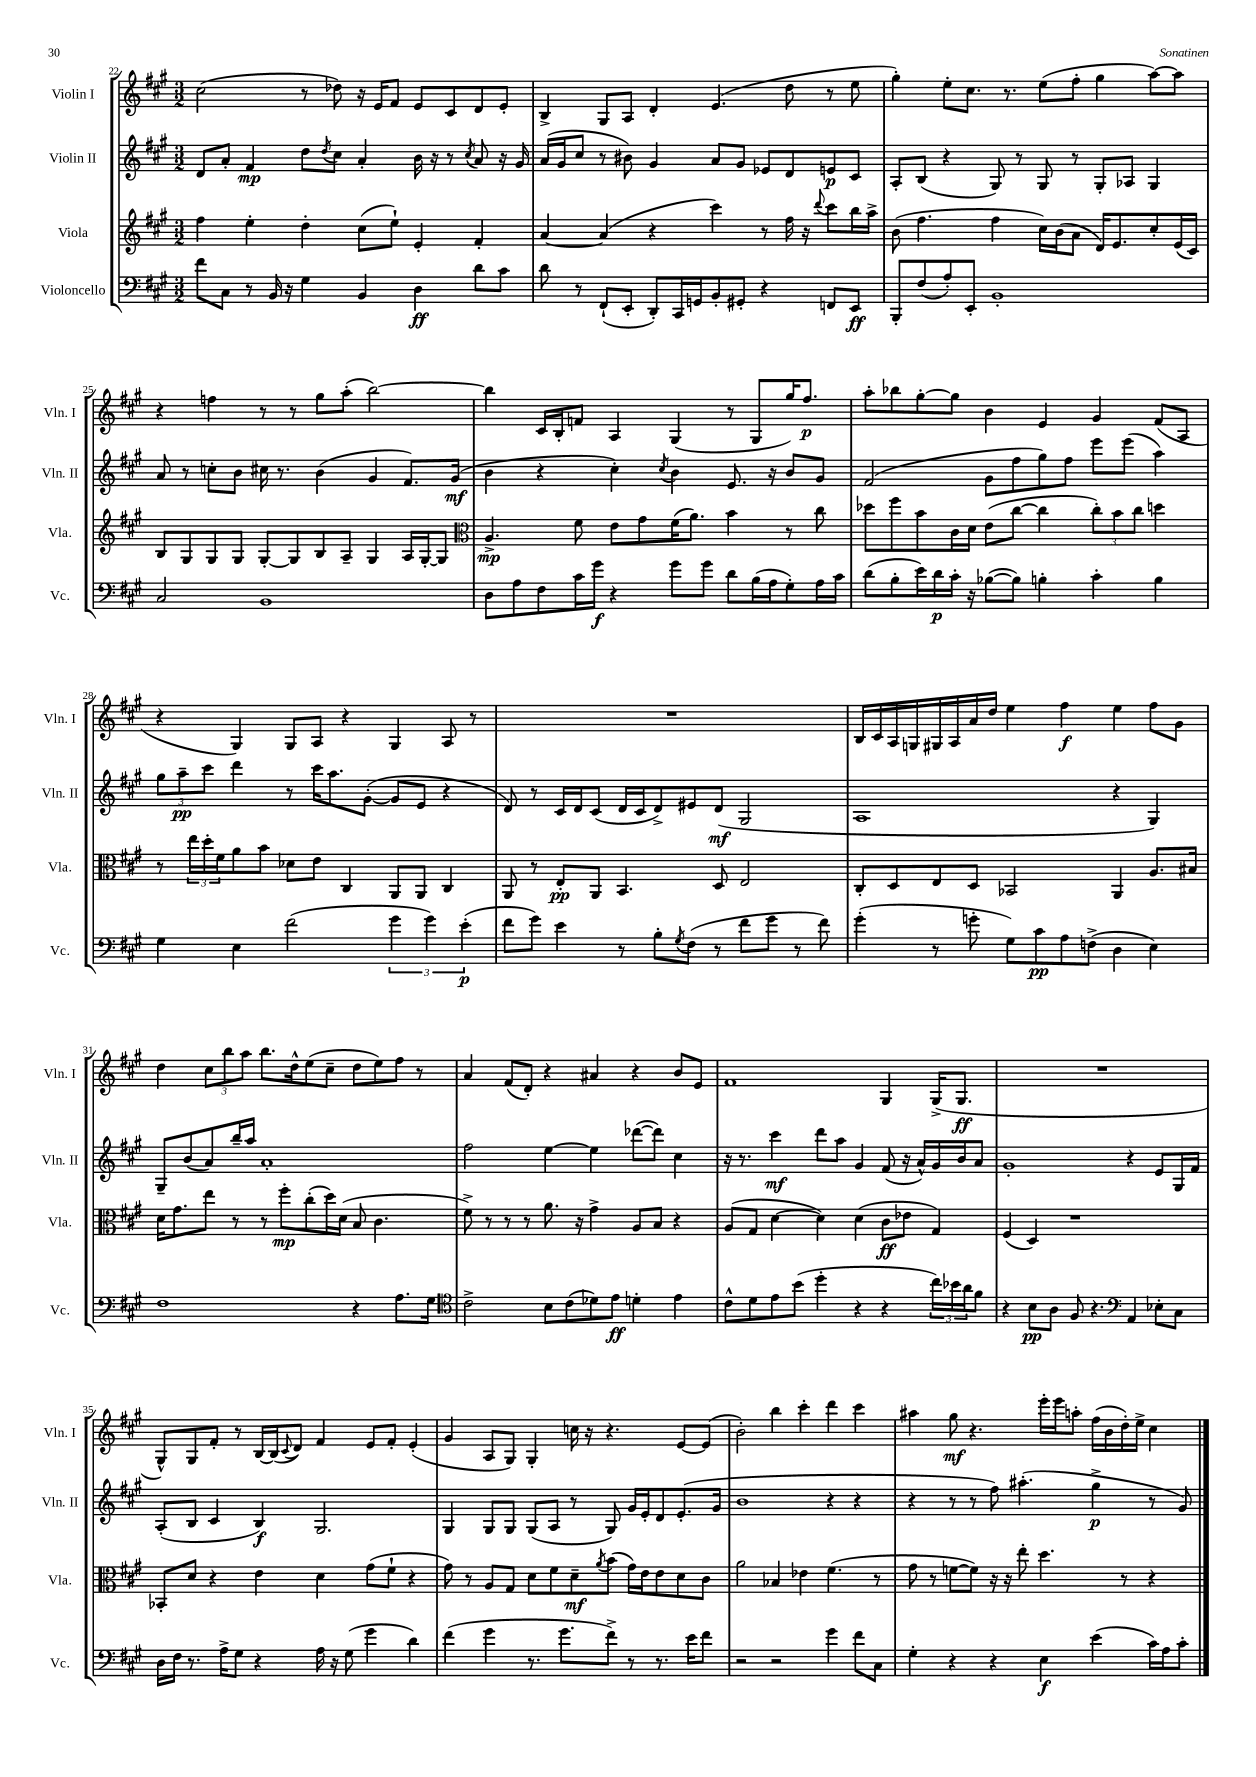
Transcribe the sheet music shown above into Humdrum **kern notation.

**kern	**kern	**kern	**kern
*staff4	*staff3	*staff2	*staff1
*clefF4	*clefG2	*clefG2	*clefG2
*k[f#c#g#]	*k[f#c#g#]	*k[f#c#g#]	*k[f#c#g#]
*M3/2	*M3/2	*M3/2	*M3/2
8f#\L	4ff#\	8d/L	(2cc#\
8C#\J	.	8a'/J	.
8r	4ee'\	4f#/	.
16BB/	.	.	.
16r	.	.	.
4G#\	4dd'\	8dd\L	8r
.	.	8qdd/	.
.	.	8cc#\J	8dd-\)
4BB/	(8cc#\L	4a'/	16r
.	.	.	16e/LK
.	8ee`\J)	.	8f#/J
4D\	4e'/	16b\	8e/L
.	.	16r	.
.	.	8r	8c#/
.	.	8qcc#/	.
8d\L	4f#'/	8a/	8d/
8c#\J	.	16r	8e'/J
.	.	16g#/	.
=	=	=	=
8d\	[4a/	(16a/LL	4B^/
.	.	16g#/J	.
8r	.	8cc#/J	.
(8FF#`/L	(4a/]	8r	8G#/L
8EE'/J	.	8b#\)	8A/J
8DD'/L)	4r	4g#/	4d'/
16CC#/L	.	.	.
16GG/J	.	.	.
8BB'/	4ccc#\)	8a/L	(4.e/
8GG#'/J	.	8g#/J	.
4r	8r	8e-/L	.
.	16ff#\	8d/	8dd\
.	16r	.	.
.	8qqddd/	.	.
8FF/L	8ccc#\L	8e/	8r
8EE/J	16bb\L	8c#/J	8ee\
.	16aa^\JJ	.	.
=	=	=	=
8BBB'/L	(8b\	8A'/L	4gg#'\)
(8F#/	4.ff#\	(8B/J	.
8A'/)	.	4r	8ee'\L
8EE'/J	.	.	8.cc#\J
1BB'	4ff#\	8G#/)	.
.	.	.	8.r
.	.	8r	.
.	16cc#\LL)	8G#/	(8ee\L
.	(16b\J	.	.
.	8a\J	8r	8ff#'\J
.	16d/LK)	8G#'/L	4gg#\
.	8.e/	.	.
.	.	8A-/J	.
.	8cc#'/	4G#/	[8aa\L)
.	(16e/L	.	8aa\]J
.	16c#/JJ)	.	.
=	=	=	=
2C#/	8B/L	8a/	4r
.	8G#/	8r	.
.	8G#/	8cc'\L	4ff\
.	8G#/J	8b\J	.
1BB	[8G#'/L	16cc#\	8r
.	.	8.r	.
.	8G#/]	.	8r
.	8B/	(4b\	8gg#\L
.	8A~/J	.	(8aa'\J
.	4G#/	4g#/	[2bb\)
.	16A/LL	8.f#/L)	.
.	[16G#'/J	.	.
.	8G#/]J	.	.
.	.	(16g#/Jk	.
=	=	=	=
*	*clefC3	*	*
8D\L	4.A^/	4b\	4bb\]
8A\	.	.	.
8F#\	.	4r	16c#/LL
.	.	.	16B'/J
16c#\L	8f#\	.	8f/J
16g#\JJ	.	.	.
4r	8e\L	4cc#'\)	4A/
.	8g#\	.	.
.	.	8qcc#/	.
8g#\L	(16f#\K	4b\	(4G#/
.	8.a\J)	.	.
8g#\J	.	.	.
8d\L	4b\	8.e/	8r
(16B\L	.	.	8G#/L
16A\J	.	16r	.
8G#'\)	8r	8b/L	16gg#/K)
.	.	.	8.ff#/J
16A\L	8cc#\	8g#/J	.
16c#\JJ	.	.	.
=	=	=	=
(8d\L	8dd-\L	(2f#/	8aa'\L
8B'\	8ff#\	.	8bb-\
16e\L)	8b\	.	[8gg#'\
16d\	.	.	.
16c#'\JJ	16c#\L	.	8gg#\]J
16r	16d\JJ	.	.
([8B-\L	(8e\L	8g#\L	4b\
8B-\]J)	[8cc#\J	8ff#\	.
4B'\	4cc#\]	8gg#\)	4e/
.	.	8ff#\J	.
4c#'\	12cc#'\L)	8eee\L	4g#/
.	12b\	.	.
.	.	(8eee\J	.
.	12cc#\J	.	.
4B\	4dd\	4aa\)	(8f#/L
.	.	.	8A/J
=	=	=	=
4G#\	8r	12gg#\L	4r
.	.	12aa~\	.
.	24ee\LL	.	.
.	24dd'\	12ccc#\J	.
.	24f#\J	.	.
4E\	8a\	4ddd\	4G#/)
.	8b\J	.	.
(2f#\	8d-\L	8r	8G#/L
.	8e\J	16ccc#\LK	8A/J
.	.	8.aa\	.
.	4C#/	.	4r
.	.	([8g#'\J	.
6g#\	8AA/L	8g#/]L	4G#/
.	8AA/J	8e/J	.
6g#\)	.	.	.
.	4C#/	4r	8A/
(6e'\	.	.	.
.	.	.	8r
=	=	=	=
8f#\L	8AA/	8d/)	1.r
8g#\J)	8r	8r	.
4e\	8E'/L	16c#/LL	.
.	.	16d/J	.
.	8AA/J	(8c#/J	.
8r	4.BB/	16d/LL	.
.	.	16c#/J	.
8B'\L	.	8d^/)	.
8qG#/	.	.	.
(8F#\J	.	8e#/	.
8r	8D/	(8d/J	.
8f#\L	2E/	2G#/	.
8g#\J	.	.	.
8r	.	.	.
8f#\)	.	.	.
=	=	=	=
(4g#'\	8C#'/L	1A	16B/LL
.	.	.	16c#/
.	8D/	.	16A/
.	.	.	16G/
8r	8E/	.	16G#/
.	.	.	16A/
8g'\	8D/J	.	16a/
.	.	.	16dd/JJ
8G#\L)	2BB-/	.	4ee\
8c#\	.	.	.
8A\	.	.	4ff#\
(8F^\J	.	.	.
4D\	4AA/	4r	4ee\
4E\)	8.A/L	4G#/)	8ff#\L
.	.	.	8g#\J
.	16B#/Jk	.	.
=	=	=	=
1F#	16d\LK	8G#~/L	4dd\
.	8.g#\	.	.
.	.	(8b/	.
.	8ee\J	8a/)	12cc#\L
.	.	.	12bb\
.	8r	16bb~/L	.
.	.	.	12aa\J
.	.	16aa/JJ	.
.	8r	1a'	8.bb\L
.	8ff#'\L	.	.
.	.	.	16dd^^\k
.	(8cc#'\	.	(8ee\
.	16dd\L)	.	8cc#~\J
.	(16d\JJ	.	.
4r	8B/	.	8dd\L
.	4.c#\	.	8ee\)
8.A\L	.	.	8ff#\J
.	.	.	8r
16G#\Jk	.	.	.
=	=	=	=
*clefC4	*	*	*
2c#^\	8f#^\)	2ff#\	4a/
.	8r	.	.
.	8r	.	(8f#/L
.	8r	.	8d'/J)
8B\L	8.a\	[4ee\	4r
(8c#\	.	.	.
.	16r	.	.
8d-\)	4g#^\	4ee\]	4a#/
8e\J	.	.	.
4d'\	8A/L	([8ddd-\L	4r
.	8B/J	8ddd-\]J)	.
4e\	4r	4cc#\	8b/L
.	.	.	8e/J
=	=	=	=
8c#^^\L	(8A/L	16r	1f#
.	.	8.r	.
8d\	8G#/J	.	.
8e\	[4d\	4ccc#\	.
(8b\J	.	.	.
4dd'\	4d\])	8ddd\L	.
.	.	8aa\J	.
4r	(4d\	4g#/	.
4r	8c#\L	(8f#/	4G#/
.	8e-\J	16r	.
.	.	16a^^/LL)	.
24cc#\LL)	4G#/)	16g#/	(16G#^/LK
24b-\	.	.	.
.	.	16b/J	8.G#/J
24a\J	.	.	.
8f#\J	.	8a/J	.
=	=	=	=
4r	(4F#/	1g#'	1.r
8B\L	4D/)	.	.
8A\J	.	.	.
8F#/	1r	.	.
4.r	.	.	.
*clefF4	*	*	*
4AA/	.	4r	.
8E-'\L	.	8e/L	.
8C#\J	.	16G#/L	.
.	.	16f#/JJ	.
=	=	=	=
16D\LL	8BB-'/L	(8A'/L	8G#^^/L)
16F#\JJ	.	.	.
8.r	8d/J	8B/J	8G#/
.	4r	4c#/	8f#'/J
16A^\LK	.	.	.
8G#\J	.	.	8r
4r	4e\	4B/)	[16B/LL
.	.	.	(16B/]J
.	.	.	8qqc#/
.	.	.	8d/J)
16A\	4d\	2.G#/	4f#/
16r	.	.	.
(8G#\	.	.	.
4g#\	(8g#\L	.	8e/L
.	8f#`\J	.	8f#'/J
4d\)	4r	.	(4e'/
=	=	=	=
(4f#\	8g#\)	4G#/	4g#/
.	8r	.	.
4g#\	8A/L	8G#/L	8A/L
.	8G#/J	8G#/J	8G#/J)
8.r	8d\L	(8G#/L	4G#'/
.	8f#\	8A/J	.
8.g#\L	.	.	.
.	8d~\	8r	16cc\
.	.	.	16r
.	8qa/	.	.
8f#^\J)	(8b\J	8G#/)	4.r
8r	16g#\LL)	16g#/LL	.
.	16e\J	16e'/J	.
8.r	8e\	8d/	.
.	8d\	(8.e'/	[8e/L
16e\LK	.	.	.
8f#\J	8c#\J	.	(8e/]J
.	.	16g#/Jk	.
=	=	=	=
2r	2a\	1b	2b'\)
2r	4B-/	.	4bb\
.	4e-\	.	4ccc#'\
4g#\	(4.f#\	4r	4ddd\
8f#\L	.	4r	4ccc#\
8C#\J	8r	.	.
=	=	=	=
4G#'\	8g#\	4r	4aa#\
.	8r	.	.
4r	[8f\L	8r	8gg#\
.	8f\]J)	8r	4.r
4r	16r	8ff#\)	.
.	16r	.	.
.	8ee'\	(4.aa#'\	.
4E\	4.dd\	.	16eee'\LL
.	.	.	16eee\J
.	.	.	8aa'\J
(4e\	.	4gg#^\	(16ff#\LL
.	.	.	16b\
.	8r	.	16dd'\)
.	.	.	16ee^\JJ
16c#\LL)	4r	8r	4cc#\
16A\J	.	.	.
8c#'\J	.	8g#/)	.
==	==	==	==
*-	*-	*-	*-
